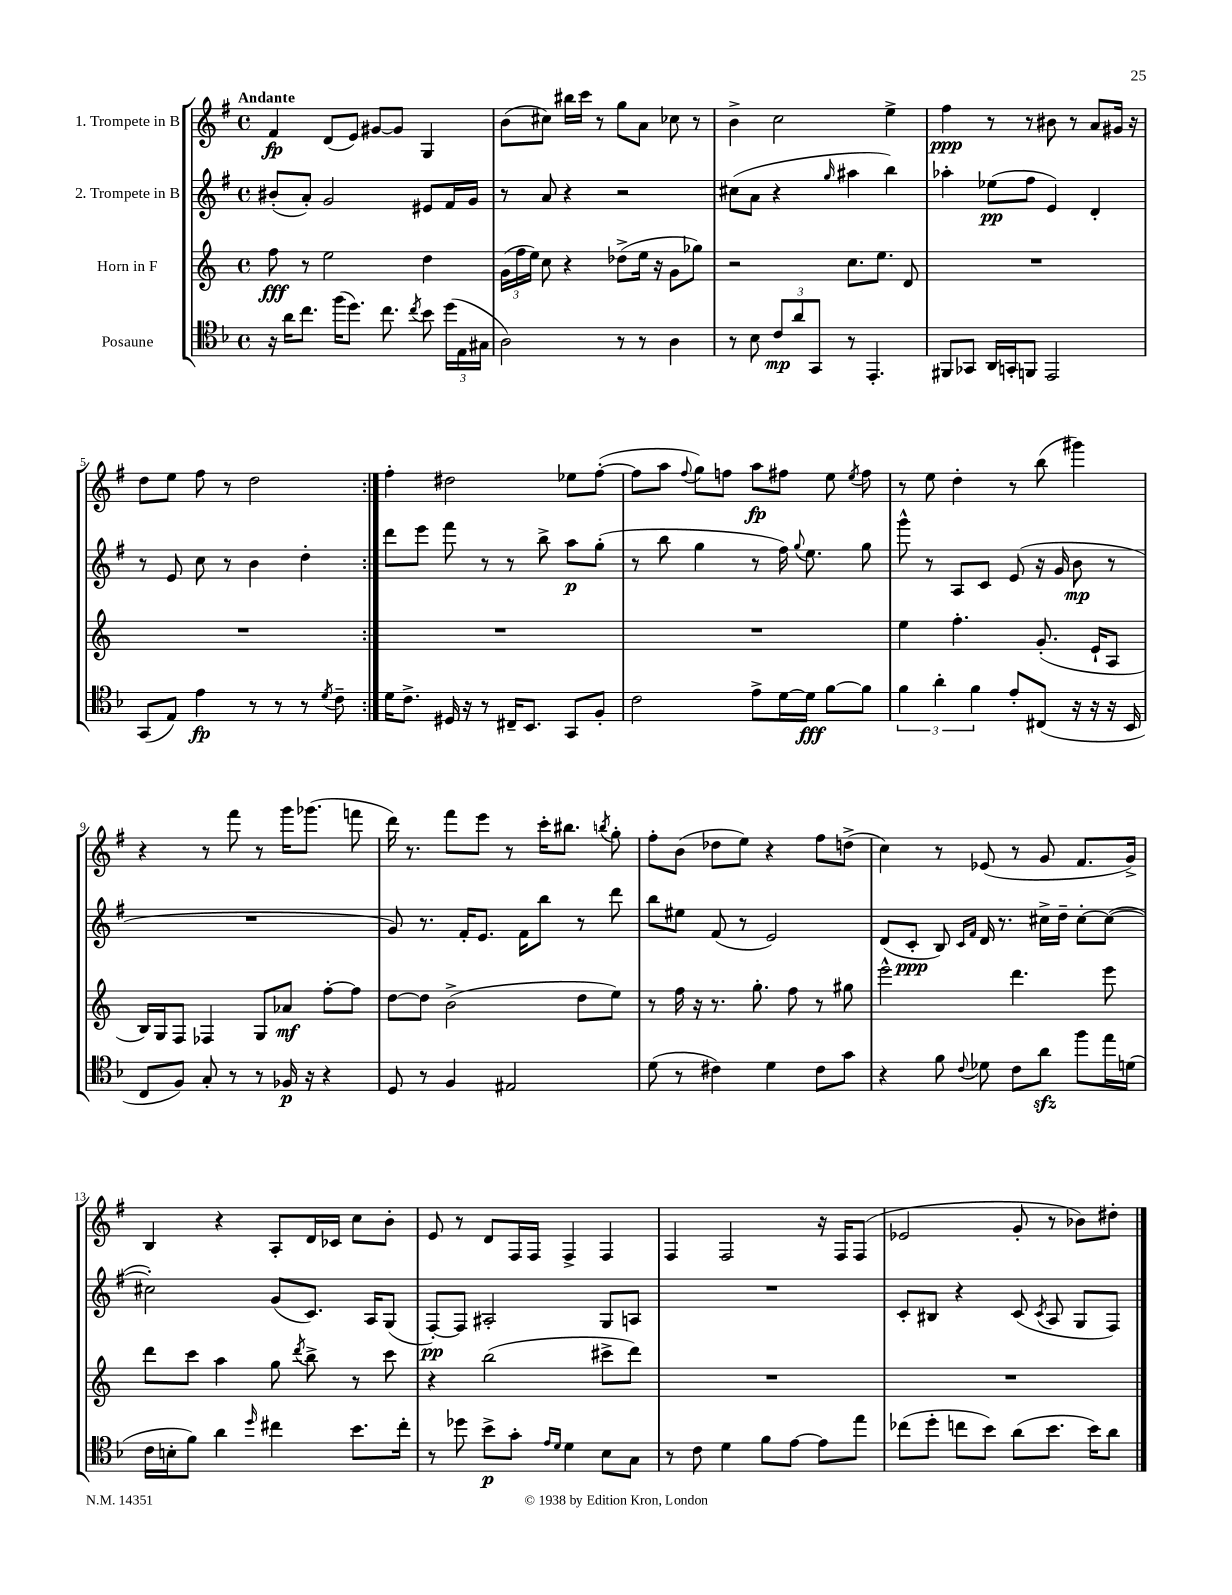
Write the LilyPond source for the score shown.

<<
\new StaffGroup <<
\new Staff = "s0" \with { instrumentName = "1. Trompete in B" } {
    \clef treble \key g \major \defaultTimeSignature \time 4/4 \tempo "Andante"
    \autoBeamOff \repeat volta 2 { fis'4\fp d'8[( e'8]) gis'8[~ gis'8] g4 |
    b'8[( cis''8]) bis''16[ c'''16] r8 g''8[ a'8] ces''8 r8 |
    b'4-> c''2 e''4-> |
    fis''4\ppp r8 r8 bis'8 r8 a'8[ gis'16] r16 |
    d''8[ e''8] fis''8 r8 d''2 | }
    fis''4-. dis''2 ees''8[ fis''8]~-.( |
    fis''8[ a''8] \appoggiatura { fis''8 } g''8[) f''8] a''8[\fp fis''8] e''8 \acciaccatura { e''8 } fis''8 |
    r8 e''8 d''4-. r8 b''8( gis'''4) |
    r4 r8 fis'''8 r8 g'''16[ ges'''8.]( f'''8 |
    d'''16) r8. fis'''8[ e'''8] r8 c'''16[-. bis''8.] \acciaccatura { b''8 } g''8-. |
    fis''8[-. b'8]( des''8[ e''8]) r4 fis''8[ d''8]->( |
    c''4) r8 ees'8( r8 g'8 fis'8.[ g'16]->) |
    b4 r4 a8[-. d'16 ces'16] c''8[ b'8]-. |
    e'8 r8 d'8[ fis16 fis16] fis4-> fis4 |
    fis4 fis2 r16 fis16[ fis8]( |
    ees'2 g'8-. r8 bes'8[) dis''8]-. \bar "|." |
}
\new Staff = "s1" \with { instrumentName = "2. Trompete in B" } {
    \clef treble \key g \major \defaultTimeSignature \time 4/4
    \autoBeamOff \repeat volta 2 { bis'8[-.( a'8]-.) g'2 eis'8[ fis'16 g'16] |
    r8 a'8 r4 r2 |
    cis''8[( a'8] r4 \grace { g''16 } ais''4 b''4) |
    aes''4-. ees''8[\pp( fis''8] e'4) d'4-. |
    r8 e'8 c''8 r8 b'4 d''4-. | }
    d'''8[ e'''8] fis'''8 r8 r8 b''8-> a''8[\p g''8]-.( |
    r8 b''8 g''4 r8 fis''16) \appoggiatura { g''8 } e''8. g''8 |
    g'''8-^ r8 a8[ c'8] e'8( r16 g'16 b'8\mp r8 |
    R1 |
    g'8) r8. fis'16[-. e'8.] fis'16[ b''8] r8 d'''8 |
    b''8[ eis''8] fis'8( r8 e'2) |
    d'8[( c'8]-.\ppp b8) \grace { c'16[ fis'16] } d'16 r8. cis''16[-> d''16]-- cis''8[~-. cis''8]~( |
    cis''2-.) g'8[( c'8.]) a16[ g8]( |
    fis8[~-.\pp) fis8] ais2-. g8[ a8] |
    R1 |
    c'8[-. bis8] r4 c'8( \acciaccatura { c'8 } a8 g8[ fis8]) \bar "|." |
}
\new Staff = "s2" \with { instrumentName = "Horn in F" } {
    \clef treble \key c \major \defaultTimeSignature \time 4/4
    \autoBeamOff \repeat volta 2 { f''8\fff r8 e''2 d''4 |
    \tuplet 3/2 { g'16[( f''16 e''16]) } c''8 r4 des''8[->( e''16] r16 g'8[ ges''8]) |
    r2 c''8.[ e''8.] d'8 |
    R1 |
    R1 | }
    R1 |
    R1 |
    e''4 f''4.-. g'8.-.( e'16[-! a8] |
    b16[) g16 f8] fes4 g8[ aes'8]\mf f''8[~-. f''8] |
    d''8[~ d''8] b'2->( d''8[ e''8]) |
    r8 f''16 r16 r8. g''8.-. f''8 r8 gis''8 |
    e'''2-^ d'''4. e'''8 |
    d'''8[ c'''8] a''4 g''8 \acciaccatura { d'''8 } b''8-> r8 c'''8 |
    r4 b''2( cis'''8[-> d'''8]) |
    R1 |
    R1 \bar "|." |
}
\new Staff = "s3" \with { instrumentName = "Posaune" } {
    \clef tenor \key f \major \defaultTimeSignature \time 4/4
    \autoBeamOff \repeat volta 2 { r16 a'16[ c''8.] f''16[( d''8.]) c''8. \acciaccatura { c''8 } bes'8 \tuplet 3/2 { d''16[( e16 gis16] } |
    a2) r8 r8 a4 |
    r8 bes8 \tuplet 3/2 { c'8[\mp a'8 g,8] } r8 e,4.-. |
    fis,8[ ges,8] a,16[ g,16-. f,8] e,2 |
    g,8[( e8]) e'4\fp r8 r8 r8 \acciaccatura { d'8 } c'8-- | }
    d'16[ c'8.]-> dis16 r16 r8 cis16[-- bes,8.] g,8[ f8]-. |
    c'2 e'8[-> d'16~ d'16]\fff f'8[~ f'8] |
    \tuplet 3/2 { f'4 a'4-. f'4 } e'8[-. cis8]( r16 r16 r16 bes,16 |
    c8[ f8]) g8-. r8 r8 fes16\p r16 r4 |
    d8 r8 f4 eis2 |
    d'8( r8 cis'4) d'4 cis'8[ g'8] |
    r4 f'8 \appoggiatura { c'8 } des'8 c'8[ a'8]\sfz f''8[ e''16 d'16]( |
    c'16[ b16-. f'8]) a'4 \grace { d''16 } cis''4 bes'8.[ cis''16]-. |
    r8 des''8 bes'8[->\p g'8]-. \grace { e'16[ d'16] } d'4 bes8[ g8] |
    r8 c'8 d'4 f'8[ e'8]~ e'8[ e''8] |
    ces''8[( d''8]-. c''8[ bes'8]) a'8[( bes'8.] bes'16[) a'8] \bar "|." |
}
>>
>>
